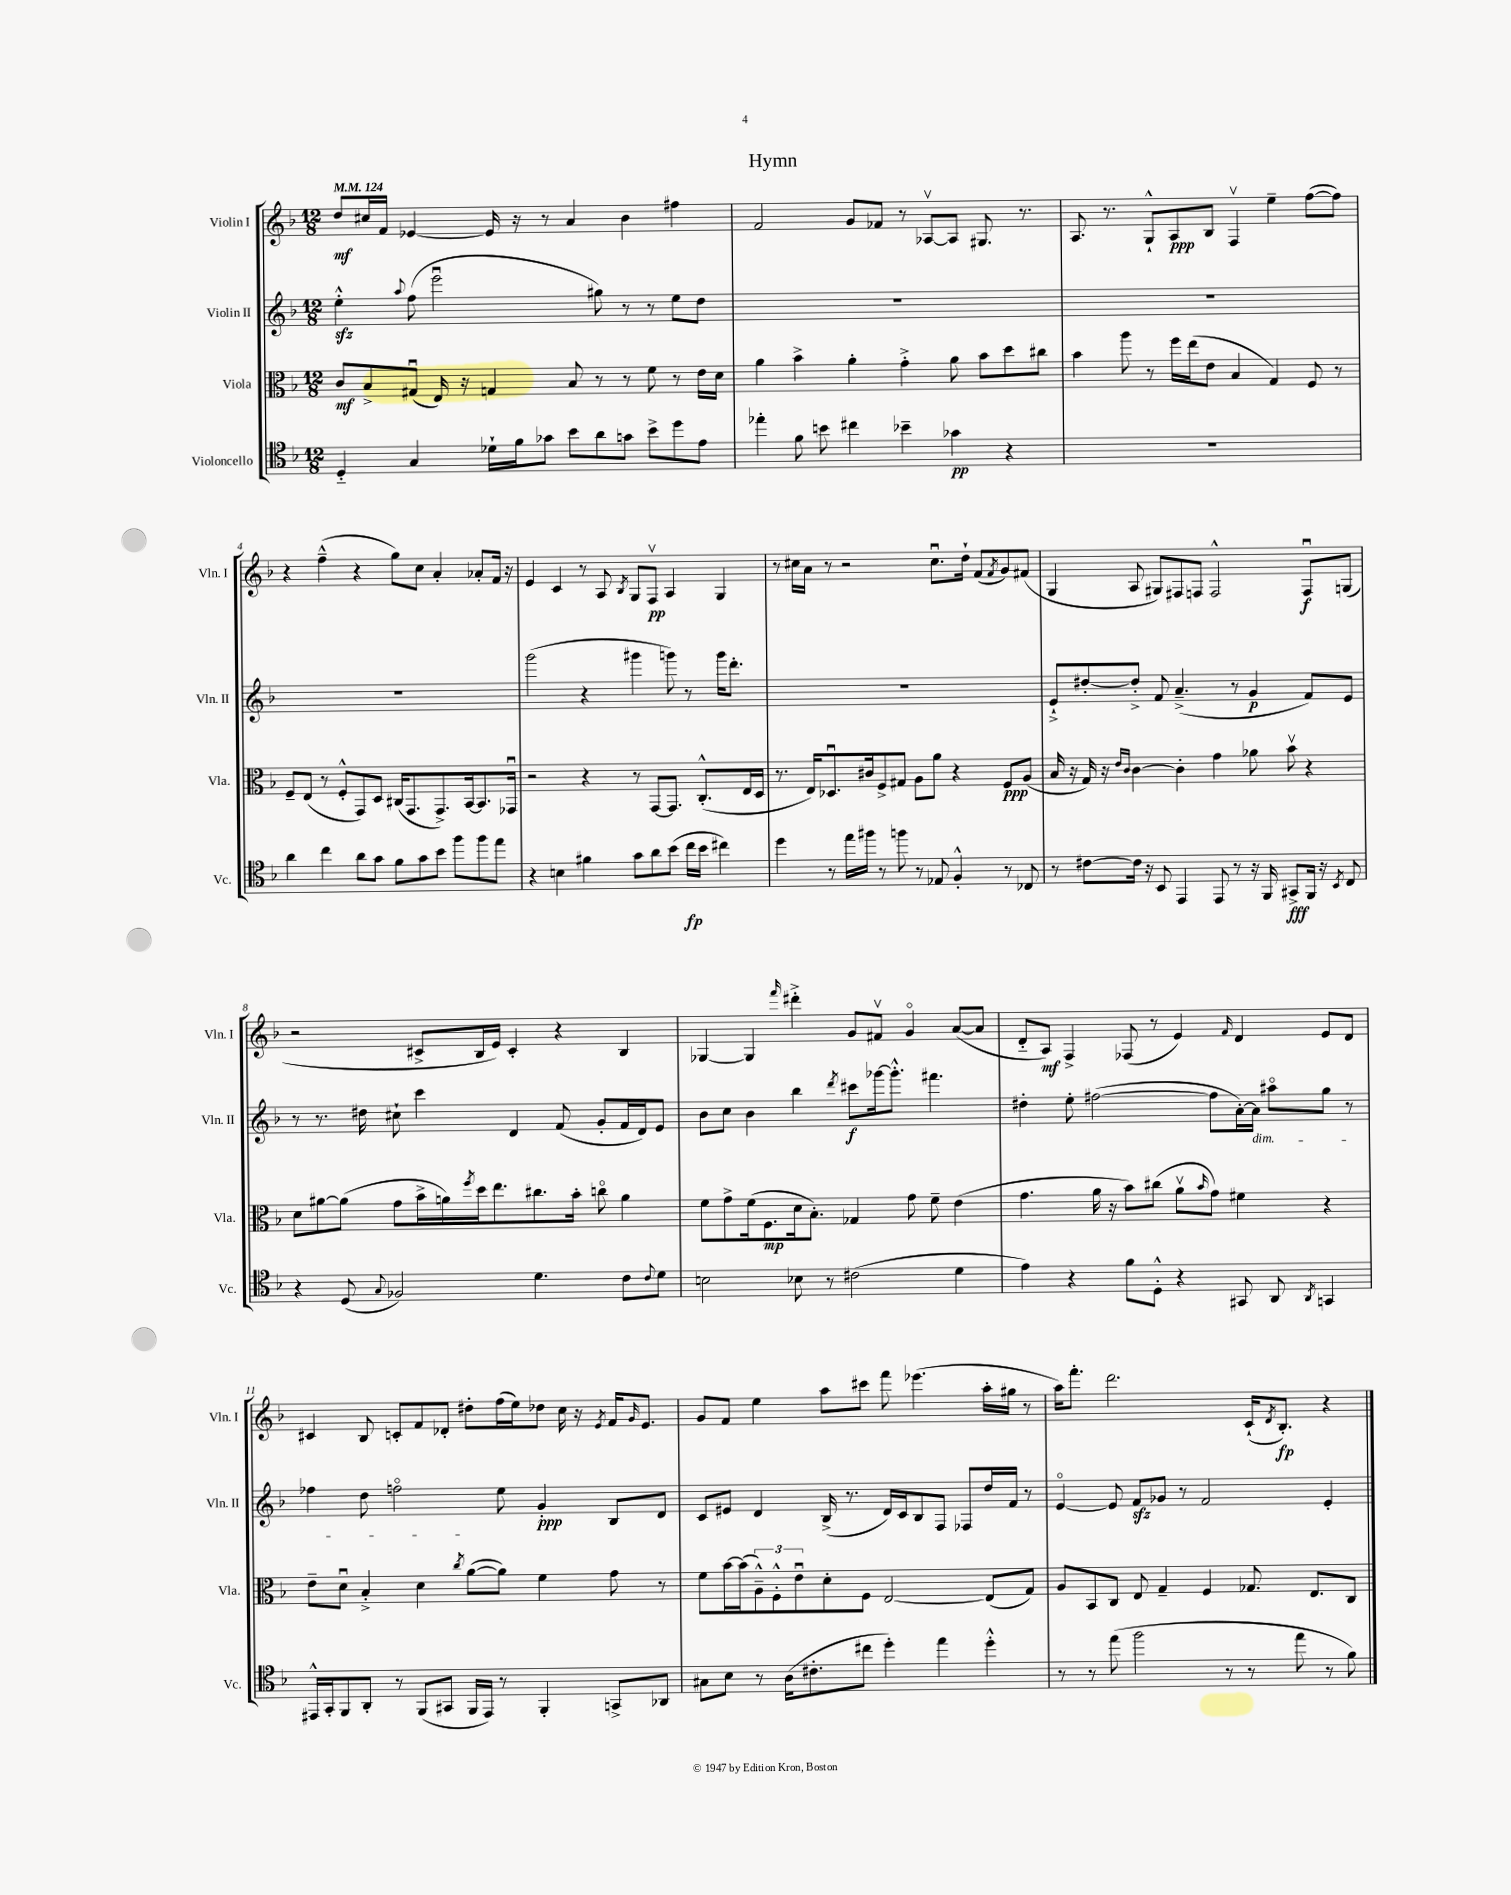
\header { title = "Hymn" }
<<
\new StaffGroup <<
\new Staff = "s0" \with { instrumentName = "Violin I" shortInstrumentName = "Vln. I" } {
    \clef treble \key f \major \numericTimeSignature \time 12/8 \tempo 4 = 124
    d''8\mf cis''16 f'16 ees'4~ ees'16 r16 r8 a'4 bes'4 fis''4 |
    f'2 g'8 fes'8 r8 aes8~\upbow aes8 gis8. r8. |
    a8. r8. g8-!-^ a8\ppp bes8 f4\upbow e''4-- f''8~( f''8) |
    r4 f''4---^( r4 g''8) c''8 a'4-. aes'8-. f'16 r16 |
    e'4 c'4 r8 a8 \acciaccatura { bes8 } g8 f8\upbow\pp a4 g4 |
    r8 cis''16 a'16 r8 r2 cis''8.\downbow d''16-! f'8( \acciaccatura { f'8 } g'8) fis'8( |
    g4 a8 gis8) fis8 f8 f2-^ f8\downbow\f g8( |
    r2 cis'8-> bes16 e'16) cis'4-. r4 bes4 |
    ges4~ ges4 \grace { f'''16 } dis'''4-.-> g'8 fis'8\upbow g'4\flageolet a'8~( a'8 |
    d'8-_ a8\mf) f4-> fes8( r8 e'4) \grace { f'16 } d'4 e'8 d'8 |
    cis'4 bes8 c'8-. f'8 des'8-. dis''8-. f''16( e''16) des''8 c''16 r16 \acciaccatura { e'8 } f'16 \grace { g'16 } e'8. |
    g'8 f'8 e''4 a''8 cis'''8 f'''8 ees'''4.( a''16-. gis''16 r8 |
    a''16) f'''8.-. d'''2. c'16-!( \acciaccatura { d'8 } bes8.-.\fp) r4 \bar "|." |
}
\new Staff = "s1" \with { instrumentName = "Violin II" shortInstrumentName = "Vln. II" } {
    \clef treble \key f \major \numericTimeSignature \time 12/8
    e''4-.-^\sfz \appoggiatura { a''8 } f''8( e'''2\downbow gis''8) r8 r8 e''8 d''8 |
    R1. |
    R1. |
    R1. |
    g'''2( r4 gis'''4 g'''8) r8 g'''16 d'''8.-. |
    R1. |
    e'8-!-> dis''8~-. dis''8-.-> f'8 a'4.--->( r8 g'4\p f'8) e'8 |
    r8 r8. dis''16 cis''8-! c'''4 d'4 f'8( g'8-. f'16 d'16) e'8 |
    bes'8 c''8 bes'4 bes''4 \acciaccatura { d'''8 } cis'''8\f ges'''16~ ges'''8.-.-^ fis'''4. |
    dis''4-. e''8-. fis''2~( fis''8 a'16~-.) a'16\dim ais''8\flageolet g''8 r8 |
    fes''4 d''8 f''2\flageolet\! e''8 g'4-.\ppp bes8 d'8 |
    c'8 eis'8 d'4 bes16->( r8. d'16) c'16 bes8 f8 fes8 d''16 f'16 r8 |
    e'4~\flageolet e'8 f'8\sfz ges'8 r8 f'2 e'4-. \bar "|." |
}
\new Staff = "s2" \with { instrumentName = "Viola" shortInstrumentName = "Vla." } {
    \clef alto \key f \major \numericTimeSignature \time 12/8
    c'8\mf bes8-> gis8\downbow( e16) r16 g4 bes8 r8 r8 f'8 r8 e'16 d'16 |
    a'4 bes'4-> a'4-. g'4-.-> a'8 bes'8 d''8 cis''8 |
    bes'4 a''8 r8 f''16 e''16( e'8 bes4 g4) f8 r8 |
    f8-- e8( r8 f8-.-^ g,8) d8 cis16( g,8. g,8.->) bes,16~ bes,8. ges,16\downbow |
    r2 r4 r8 g,8~ g,8. c8.-.-^( e16 d16 |
    r8. e16) des8.\downbow cis'16 f8-> gis8 a8 a'8 r4 f8\ppp a8( |
    bes16 r16 g16) r16 \grace { e'16 c'16 } c'4~ c'4-. g'4 aes'8 bes'8\upbow r4 |
    d'8 ais'8~ ais'8( g'8 bes'16-> a'16) \acciaccatura { f''8 } d''16 e''8. cis''8. bes'16-. c''8\flageolet a'4 |
    f'8 g'8-> f'16( f8.\mp d'16 bes8.-.) ges4 g'8 f'8-- e'4( |
    g'4. a'16 r16 bes'8) cis''8( a'8\upbow \grace { bes'16 } g'8) fis'4 r4 |
    e'8-- d'8\downbow bes4-.-> d'4 \acciaccatura { c''8 } a'8~( a'8) f'4 g'8 r8 |
    f'8 bes'16~ bes'16( \tuplet 3/2 { a8---^) f8-.-^ e'8\downbow } d'8-. f8 e2~ e8( g8) |
    a8 bes,8 c8 e8 g4-- f4 ges8. e8. c8 \bar "|." |
}
\new Staff = "s3" \with { instrumentName = "Violoncello" shortInstrumentName = "Vc." } {
    \clef tenor \key f \major \numericTimeSignature \time 12/8
    d4-_ g4 des'16-! f'16 ges'8 bes'8 a'8 g'8 bes'8-> d''8 e'8 |
    ees''4-. f'8 b'8 cis''4 bes'4-- ges'4\pp r4 |
    R1. |
    a'4 c''4 a'8 g'8 f'8 g'8 bes'8 f''8 f''8 e''8 |
    r4 b4 fis'4 g'8 a'8 bes'8( c''16\fp bes'16 cis''4) |
    d''4 r8 e''16 fis''16 r8 f''8 r8 ees8 f4-.-^ r8 ces8 |
    r8 cis'8~ cis'16 r16 bes,8 e,4 e,8 r8 r16 f,16 gis,8->\fff f,16 r16 \acciaccatura { bes,8 } c8 |
    r4 d8( \appoggiatura { g8 } fes2) d'4. c'8 \appoggiatura { c'8 } d'8 |
    b2 bes8 r8 cis'2( d'4 |
    e'4) r4 f'8 d8-.-^ r4 gis,8 a,8 \acciaccatura { a,8 } g,4 |
    eis,16-^ g,16-. f,8 a,8-. r8 f,8( gis,8 f,16 eis,16) r8 f,4-. g,8-> aes,8 |
    gis8 bes8 r8 a16( cis'8.-. cis''8 d''4-.) e''4 d''4-.-^ |
    r8 r8 e''8( f''2 r8 r8 e''8 r8 f'8) \bar "|." |
}
>>
>>
